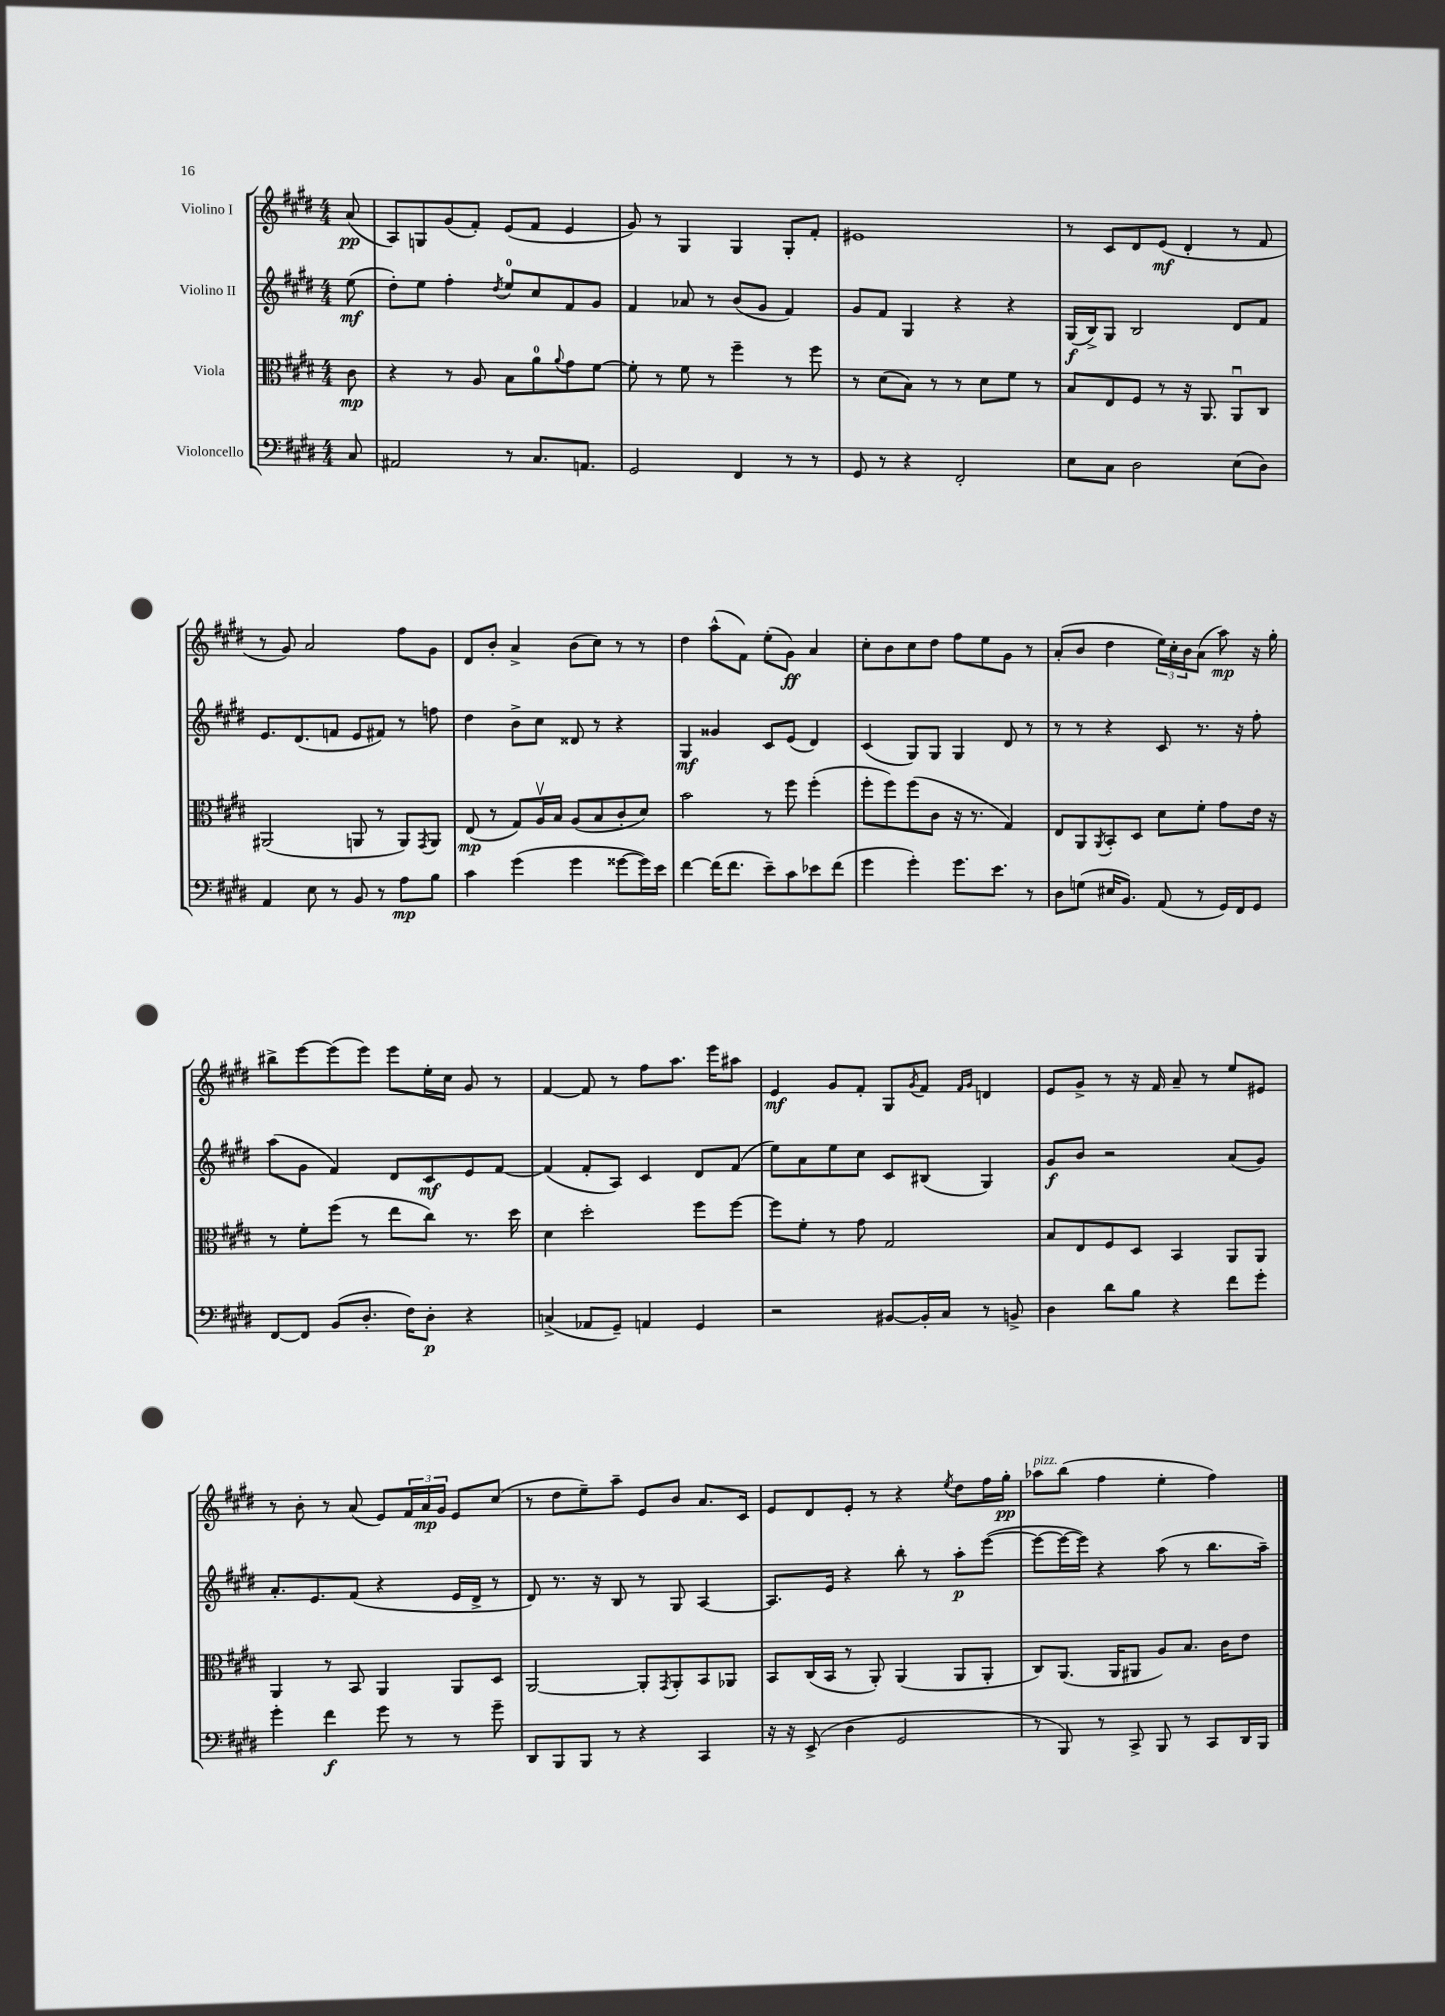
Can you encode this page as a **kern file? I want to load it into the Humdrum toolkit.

**kern	**kern	**kern	**kern
*staff4	*staff3	*staff2	*staff1
*clefF4	*clefC3	*clefG2	*clefG2
*k[f#c#g#d#]	*k[f#c#g#d#]	*k[f#c#g#d#]	*k[f#c#g#d#]
*M4/4	*M4/4	*M4/4	*M4/4
8C#/	8c#\	(8ee\	(8a/
=	=	=	=
2AA#/	4r	8dd#'\L)	8A/L)
.	.	8ee\J	8G/
.	8r	4ff#'\	(8g#/
.	8A/	.	8f#'/J)
.	.	8qdd#/	.
8r	8B\L	8ee/L	(8e/L
8.C#/L	8a\	8cc#/	8f#/J
.	8qqa/	.	.
.	8g#\	8f#/	4e/
8.AA/J	.	.	.
.	[8f#\J	8g#/J	.
=	=	=	=
2GG#/	8f#'\]	4f#/	8g#/)
.	8r	.	8r
.	8f#\	8a-/	4G#/
.	8r	8r	.
4FF#/	4ff#~\	(8b/L	4G#/
.	.	8g#/J	.
8r	8r	4f#/)	8G#'/L
8r	8ff#\	.	8f#'/J
=	=	=	=
8GG#/	8r	8g#/L	1e#
8r	(8d#\L	8f#/J	.
4r	8B\J)	4G#/	.
.	8r	.	.
2FF#'/	8r	4r	.
.	8d#\L	.	.
.	8f#\J	4r	.
.	8r	.	.
=	=	=	=
8E\L	8B/L	(16G#/LL	8r
.	.	16B^/J)	.
8C#\J	8E/	8G#/J	8c#/L
2D#\	8F#/J	2B/	8d#/
.	8r	.	(8e/J
.	16r	.	4d#'/
.	8.AA/	.	.
(8E\L	8AAu/L	8d#/L	8r
8D#\J)	8C#/J	8f#/J	8f#/
=	=	=	=
4AA/	(2AA#/	8.e/L	8r
.	.	.	8g#/)
.	.	(8.d#/	.
8E\	.	.	2a/
8r	.	8f/J	.
8BB/	8AA/	8e/L	.
8r	8r	8f#/J)	.
8A\L	8AA/L)	8r	8ff#\L
.	8qGG#/	.	.
8B\J	8AA/J	8ff\	8g#\J
=	=	=	=
4c#\	(8E/	4dd#\	8d#/L
.	8r	.	8b'/J
(4g#\	8G#/L)	8b^\L	4a^/
.	16Av/L	8cc#\J	.
.	16B/JJ	.	.
4g#\	(8A/L	8d##/	(8b\L
.	8B/	8r	8cc#\J)
[8g##\L	8c#'/	4r	8r
16g##\]L)	8d#/J)	.	8r
16e\JJ	.	.	.
=	=	=	=
[4f#\	2b\	4G#/	4dd#\
(16f#\]LK	.	4g##/	(8aa^^\L
8.f#\J	.	.	.
.	.	.	8f#\J)
8e~\L)	8r	8c#/L	(8ee'\L
8c#\	8ff#\	(8e/J	8g#\J)
8e-\	(4ff#'\	4d#/)	4a/
(8f#\J	.	.	.
=	=	=	=
4g#\	8ff#'\L	(4c#/	8cc#'\L
.	8ff#\)	.	8b\
4g#'\)	(8ff#\	8G#/L)	8cc#\
.	8c#\J	8G#/J	8dd#\J
8.g#\L	16r	4G#/	8ff#\L
.	8.r	.	.
.	.	.	8ee\
8.e\J	.	.	.
.	4G#/)	8d#/	8g#\J
8r	.	8r	8r
=	=	=	=
8D#\L	8E/L	8r	(8a'/L
(8G\J	8AA/	8r	8b/J
.	8qAA/	.	.
16E#/LK	8BB'/	4r	4dd#\
8.BB/J)	.	.	.
.	8D#/J	.	.
(8AA/	8d#\L	8c#/	24ee\LL)
.	.	.	24cc#'\
.	.	.	24b\J
8r	8f#'\J	8.r	(8a\J
16GG#/LL)	8g#\L	.	8aa\)
16FF#/J	.	16r	.
8GG#/J	16e\Jk	8ff#'\	16r
.	16r	.	16gg#'\
=	=	=	=
[8FF#/L	8r	(8aa\L	8bb#^\L
8FF#/]J	8f#'\L	8g#\J	[8eee\
(8BB/L	(8ff#\J	4f#/)	(8eee\]
8.D#'/J	8r	.	8eee\J)
.	8ee\L	8d#/L	8eee\L
16F#\LK)	.	.	.
8D#'\J	8cc#\J)	8c#/	16ee'\L
.	.	.	16cc#\JJ
4r	8.r	8e/	8g#/
.	.	[8f#/J	8r
.	16dd#\	.	.
=	=	=	=
(4C^/	4d#\	(4f#/]	[4f#/
8AA-/L	2dd#'\	8f#'/L	8f#/]
8GG#~/J)	.	8A/J)	8r
4AA/	.	4c#/	8ff#\L
.	.	.	8.aa\J
4GG#/	8ff#\L	8d#/L	.
.	.	.	16eee\LK
.	[8ff#\J	(8f#/J	8aa#\J
=	=	=	=
2r	8ff#\]L	8ee\L)	4e/
.	8f#'\J	8a\	.
.	8r	8ee\	8g#/L
.	8g#\	8cc#\J	8f#'/J
[8BB#/L	2G#/	8c#/L	8G#/L
.	.	.	8qg#/
16BB#'/]L	.	(8B#/J	8f#/J
16C#/JJ	.	.	.
.	.	.	16qqf#/LL
.	.	.	16qqg#/JJ
8r	.	4G#/)	4d/
8BB^/	.	.	.
=	=	=	=
4D#\	8B/L	8g#/L	8e/L
.	8E/	8b/J	8g#^/J
8d#\L	8F#/	2r	8r
8B\J	8D#/J	.	16r
.	.	.	16f#/
4r	4BB/	.	8a~/
.	.	.	8r
8f#\L	8AA/L	(8a/L	8ee/L
8g#'\J	8AA/J	8g#/J)	8e#/J
=	=	=	=
4g#'\	4AA/	8.a'/L	8r
.	.	.	8b'\
.	.	8.e/	.
4f#\	8r	.	8r
.	8BB/	(8f#/J	(8a/
8g#\	4AA/	4r	8e/L)
8r	.	.	24f#/L
.	.	.	24a/
.	.	.	24g#/JJ
8r	8AA/L	16e/LL	8e/L
.	.	16d#^/JJ	.
8g#~\	8D#/J	8r	(8cc#/J
=	=	=	=
8DD#/L	[2AA/	8d#/)	8r
8BBB/	.	8.r	8dd#\L
8BBB/J	.	.	8ee~\)
.	.	16r	.
8r	.	8B/	8aa~\J
4r	8AA'/]L	8r	8e/L
.	8qGG#/	.	.
.	8AA'/	8G#/	8b/J
4CC#/	8BB/	[4A/	8.a/L
.	8AA-/J	.	.
.	.	.	16c#/Jk
=	=	=	=
16r	8BB/L	8.A/]L	8e/L
16r	.	.	.
(8EE^/	(16C#/L	.	8d#/
.	16BB/JJ	16e/Jk	.
4D#\	8r	4r	8e'/J
.	8AA'/)	.	8r
2GG#/	(4AA/	8bb'\	4r
.	.	8r	.
.	.	.	8qee/
.	8AA/L	8aa'\L	8dd#\L
.	8AA'/J	([8eee\J	16ff#\L
.	.	.	16gg#'\JJ
=	=	=	=
8r	8C#/L)	8eee\_L	8aa-\L
8BBB/)	(8.AA/J	16eee\_L	(8bb\J
.	.	16eee\]JJ)	.
8r	.	4r	4ff#\
.	16AA/LK	.	.
8CC#^/	8AA#/J	.	.
8BBB/	8A/L)	(8aa\	4ee'\
8r	8.B/J	8r	.
8CC#/L	.	8.bb\L	4ff#\)
.	16c#\LK	.	.
16DD#/L	8e\J	.	.
16BBB/JJ	.	16aa~\Jk)	.
==	==	==	==
*-	*-	*-	*-
